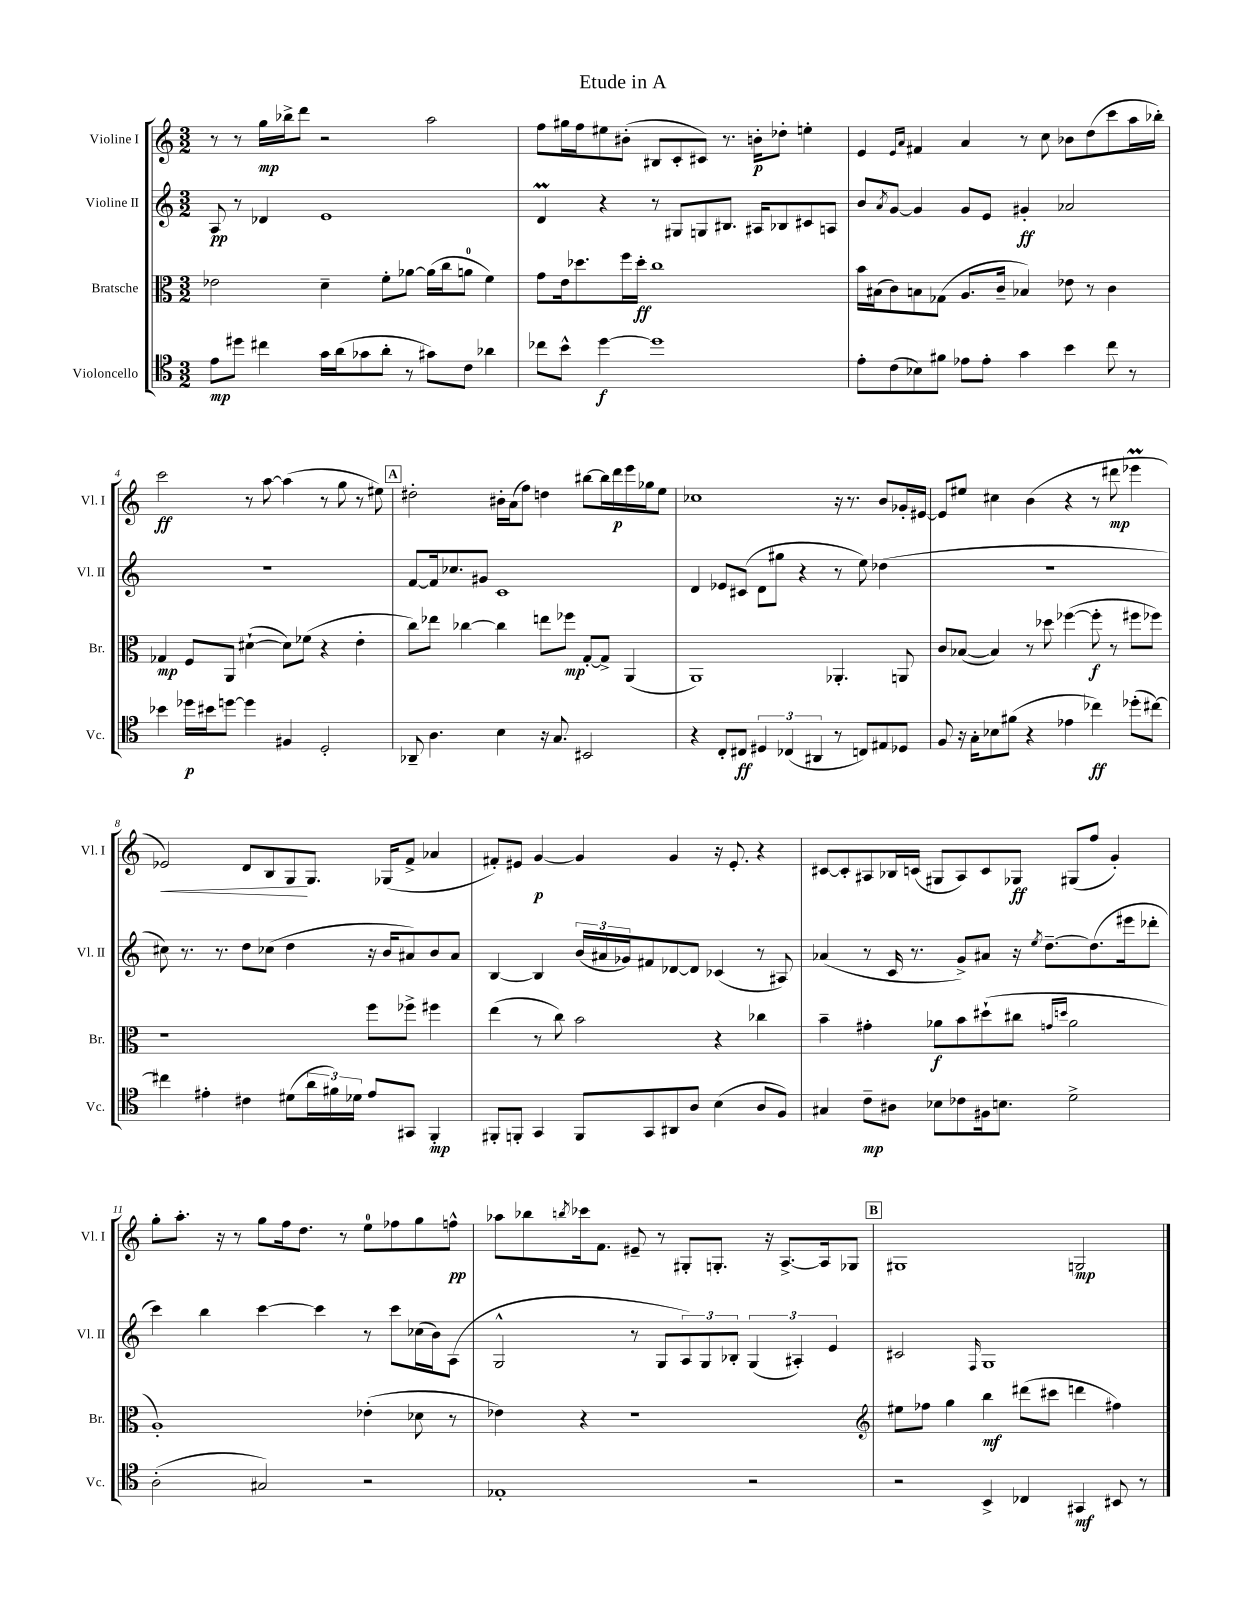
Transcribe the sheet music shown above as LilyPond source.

\header { title = "Etude in A" }
<<
\new StaffGroup <<
\new Staff = "s0" \with { instrumentName = "Violine I" shortInstrumentName = "Vl. I" } {
    \clef treble \key c \major \numericTimeSignature \time 3/2
    r8 r8 g''16\mp bes''16-> d'''8 r2 a''2 |
    f''8 gis''16 f''16 eis''8 bis'8-.( bis8 c'8-. cis'8) r8. b'16-.\p des''8-. e''4-. |
    e'4 \grace { e'16 a'16 } fis'4 a'4 r8 c''8 bes'8 d''8( c'''8 a''16 bes''16-.) |
    c'''2\ff r8 a''8~ a''4( r8 g''8 r8 eis''8) |
    \mark \markup { \box "A" } dis''2-. bis'16-. a'16( f''8) d''4 bis''8~ bis''16 d'''16\p e'''16 ges''16 e''8 |
    ces''1 r16 r8. b'8 ges'16-. eis'16~ |
    eis'8 eis''8 cis''4 b'4( r4 r8 dis'''8\mp ees'''4\prall |
    ees'2\<) d'8 b8 g8\! g8. ges16( f'8-> aes'4 |
    fis'8-.) eis'8 g'4~\p g'4 g'4 r16 eis'8.-. r4 |
    cis'8~ cis'8-. ais8 bes16 c'16( gis8 ais8) c'8 ges8\ff gis8( f''8 g'4-.) |
    g''8-. a''8.-. r16 r8 g''8 f''16 d''8. r8 e''8-0 fes''8 g''8 f''8-^\pp |
    aes''8 bes''8 \acciaccatura { b''8 } ces'''16 f'8. eis'8-- r8 gis8-. g8.-. r16 a8.~-> a16 ges8 |
    \mark \markup { \box "B" } gis1 g2\mp \bar "|." |
}
\new Staff = "s1" \with { instrumentName = "Violine II" shortInstrumentName = "Vl. II" } {
    \clef treble \key c \major \numericTimeSignature \time 3/2
    a8\pp r8 des'4 e'1 |
    d'4\prall r4 r8 gis8 g8 bis8. ais16 bes8 cis'8 a8 |
    b'8 \acciaccatura { a'8 } g'8~ g'4 g'8 e'8 gis'4-.\ff aes'2 |
    R1. |
    \mark \markup { \box "A" } f'8~ f'16 ces''8. gis'8 c'1 |
    d'4 ees'8 cis'8( d'8 gis''8 r4 r8 e''8) des''4( |
    R1. |
    cis''8) r8. r8. d''8 ces''8( d''4 r16 b'16 ais'8) b'8 ais'8 |
    b4~ b4 \tuplet 3/2 { b'16( ais'16 ges'16) } fis'8 des'8~ des'8 ces'4( r8 ais8) |
    aes'4( r8 c'16 r8. g'8->) ais'8 r16 \acciaccatura { e''8 } d''8.~-- d''8.( eis'''16 des'''8-. |
    c'''4) b''4 c'''4~ c'''4 r8 c'''8 ces''16( b'16) a8( |
    g2-^ r8 g8 \tuplet 3/2 { a8) g8 bes8-. } \tuplet 3/2 { g4( ais4-.) e'4 } |
    \mark \markup { \box "B" } cis'2 \grace { f16 } g1 \bar "|." |
}
\new Staff = "s2" \with { instrumentName = "Bratsche" shortInstrumentName = "Br." } {
    \clef alto \key c \major \numericTimeSignature \time 3/2
    ees'2 d'4-- f'8-. aes'8~ aes'16( c''16 a'8-0 f'4) |
    g'8 e'16 des''8. f''16 des''16-.\ff c''1 |
    b'16 bis16( c'8) b8 ges8( a8. c'16-- bes4) ees'8 r8 c'4 |
    ges4\mp f8 a,8 dis'4~-!( dis'8) fes'8( r4 e'4-. |
    \mark \markup { \box "A" } c''8) ees''8 ces''4~ ces''4 e''8 fes''8\mp g8~-. g8-> a,4( |
    a,1) aes,4.-. a,8 |
    c'8 bes8~( bes4) r8 des''8 fes''4~( fes''8-.\f r8 fis''8 fes''8) |
    r1 f''8 fes''8-> fis''4 |
    e''4( r8 c''8) b'2 r4 ces''4 |
    b'4-- gis'4-. aes'8\f b'8 dis''8-!( cis''8 \grace { g'16 d''16 } aes'2 |
    a1-.) ees'4-.( des'8 r8 |
    ees'4) r4 r1 |
    \mark \markup { \box "B" } \clef treble eis''8 fes''8 g''4 b''4\mf dis'''8( cis'''8 d'''4 fis''4) \bar "|." |
}
\new Staff = "s3" \with { instrumentName = "Violoncello" shortInstrumentName = "Vc." } {
    \clef tenor \key c \major \numericTimeSignature \time 3/2
    e'8\mp dis''8 cis''4 g'16 a'16( ges'8 a'8-. r8 gis'8) c'8 aes'4 |
    ces''8 b'8-^ d''4~\f d''1 |
    e'8-. c'8( bes8) fis'8 ees'8 ees'8-. g'4 b'4 c''8 r8 |
    bes'4 des''16\p bis'16 d''8~ d''4 fis4 d2-. |
    \mark \markup { \box "A" } aes,8-- a4. b4 r16 g8. bis,2 |
    r4 c8-. cis8\ff \tuplet 3/2 { dis4 ces4( ais,4 } r8 c8) eis8 des8 |
    f8 r16 g16-. bes8 fis'8( r4 ees'4 ces''4\ff) des''8-.( cis''8~) |
    cis''4 eis'4-. cis'4 dis'8( \tuplet 3/2 { a'16 fis'16) des'16 } eis'8 gis,8 f,4-.\mp |
    fis,8-. f,8-. g,4 f,8 g,8 ais,8 a8 b4( a8 f8) |
    gis4 c'8--\mp ais8 bes8 ces'8 fis16 b8. d'2-> |
    a2-.( gis2) r2 |
    ees1-. r2 |
    \mark \markup { \box "B" } r2 b,4-> ces4 gis,4\mf bis,8 r8 \bar "|." |
}
>>
>>
